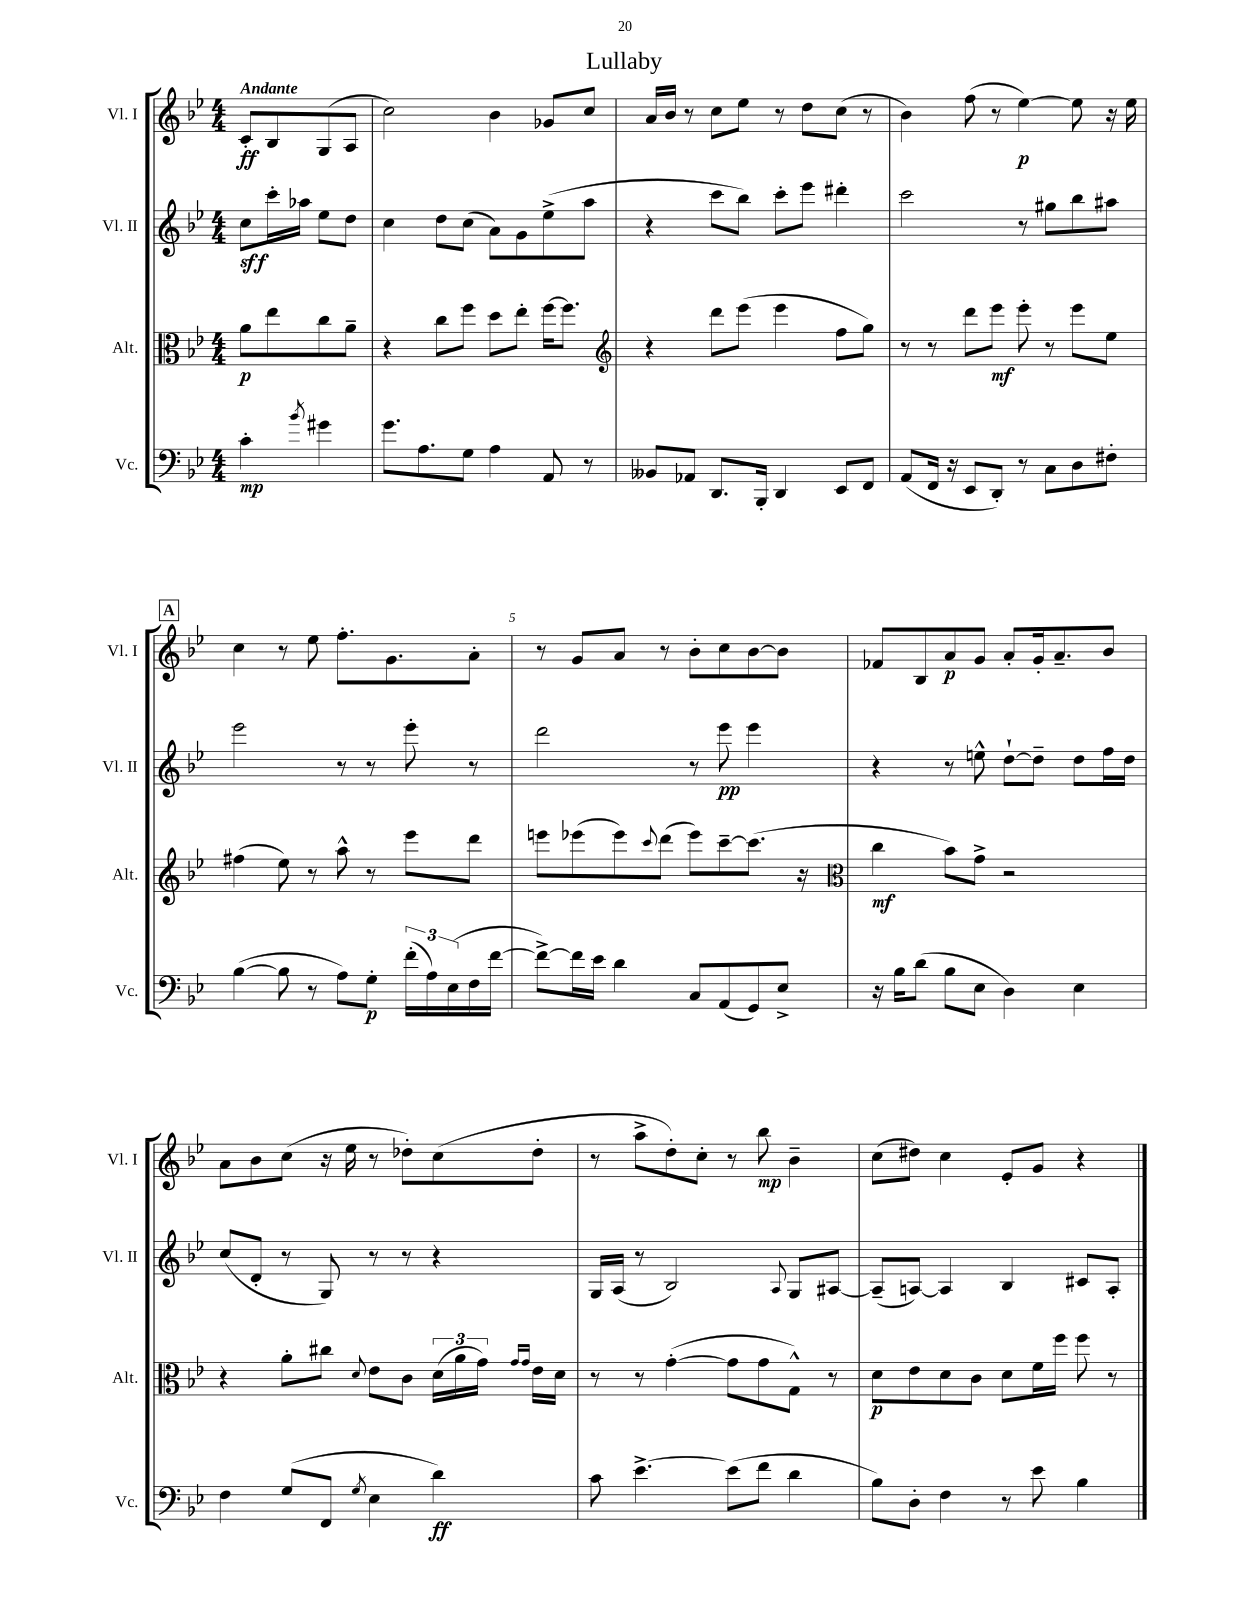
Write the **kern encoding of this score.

**kern	**dynam	**kern	**dynam	**kern	**dynam	**kern	**dynam
*part4	*part4	*part3	*part3	*part2	*part2	*part1	*part1
*staff4	*staff4	*staff3	*staff3	*staff2	*staff2	*staff1	*staff1
*I"Vc.	*	*I"Alt.	*	*I"Vl. II	*	*I"Vl. I	*
*I'Vc.	*	*I'Alt.	*	*I'Vl. II	*	*I'Vl. I	*
*clefF4	*	*clefC3	*	*clefG2	*	*clefG2	*
*k[b-e-]	*	*k[b-e-]	*	*k[b-e-]	*	*k[b-e-]	*
*M4/4	*	*M4/4	*	*M4/4	*	*M4/4	*
=	=	=	=	=	=	=	=
!	!	!	!	!	!	!LO:TX:a:B:t=Andante	!
4c'\	mp	8a\L	p	8cc\L	sff	8c'/L	ff
.	.	8ee-\	.	16ccc'\L	.	8B-/	.
.	.	.	.	16aa-X\JJ	.	.	.
8qb-/	.	.	.	.	.	.	.
4g#X\	.	8cc\	.	8ee-\L	.	(8G/	.
.	.	8a~\J	.	8dd\J	.	8A/J	.
=1	=1	=1	=1	=1	=1	=1	=1
8.g\L	.	4r	.	4cc\	.	2cc\)	.
8.A\	.	.	.	.	.	.	.
.	.	8cc\L	.	8dd\L	.	.	.
8G\J	.	8ff\J	.	(8cc\J	.	.	.
4A\	.	8dd\L	.	8a\L)	.	4b-\	.
.	.	8ee-'\J	.	8g\	.	.	.
8AA/	.	[16ff\KL	.	(8ee-^\	.	8g-X/L	.
.	.	8.ff\J]	.	.	.	.	.
8r	.	.	.	8aa\J	.	8cc/J	.
=2	=2	=2	=2	=2	=2	=2	=2
*	*	*clefG2	*	*	*	*	*
8BB--X/L	.	4r	.	4r	.	16a/LL	.
.	.	.	.	.	.	16b-/JJ	.
8AA-X/J	.	.	.	.	.	8r	.
8.DD/L	.	8ddd\L	.	8ccc\L	.	8cc\L	.
.	.	(8eee-\J	.	8bb-\J)	.	8ee-\J	.
16BBB-'/Jk	.	.	.	.	.	.	.
4DD/	.	4eee-\	.	8ccc'\L	.	8r	.
.	.	.	.	8eee-\J	.	8dd\L	.
8EE-/L	.	8ff\L	.	4ddd#X'\	.	(8cc\J	.
8FF/J	.	8gg\J)	.	.	.	8r	.
=3	=3	=3	=3	=3	=3	=3	=3
(8AA/L	.	8r	.	2ccc\	.	4b-\)	.
16FF/Jk	.	8r	.	.	.	.	.
16r	.	.	.	.	.	.	.
8EE-/L	.	8ddd\L	.	.	.	(8ff\	.
8DD'/J)	.	8eee-\J	mf	.	.	8r	.
8r	.	8eee-'\	.	8r	.	[4ee-\)	p
8C\L	.	8r	.	8gg#X\L	.	.	.
8D\	.	8eee-\L	.	8bb-\	.	8ee-\]	.
8F#X'\J	.	8ee-\J	.	8aa#X\J	.	16r	.
.	.	.	.	.	.	16ee-\	.
!!LO:LB:g=z
!!LO:REH:place=s1:t=A
=4	=4	=4	=4	=4	=4	=4	=4
([4B-\	.	(4ff#X\	.	2eee-\	.	4cc\	.
8B-\]	.	8ee-\)	.	.	.	8r	.
8r	.	8r	.	.	.	8ee-\	.
8A\L)	.	8aa^^\	.	8r	.	8.ff'\L	.
8G'\J	p	8r	.	8r	.	.	.
.	.	.	.	.	.	8.g\	.
(24f'\LL	.	8eee-\L	.	8eee-'\	.	.	.
24A\)	.	.	.	.	.	.	.
(24E-\	.	.	.	.	.	.	.
16F\	.	8ddd\J	.	8r	.	8a'\J	.
[16f\JJ	.	.	.	.	.	.	.
=5	=5	=5	=5	=5	=5	=5	=5
8f^\L_)	.	8eeen\L	.	2ddd\	.	8r	.
16f\L]	.	(8eee-X\	.	.	.	8g/L	.
16e-\JJ	.	.	.	.	.	.	.
4d\	.	8eee-\)	.	.	.	8a/J	.
.	.	8qqccc/	.	.	.	.	.
.	.	(8ddd\J	.	.	.	8r	.
8C/L	.	8eee-\L)	.	8r	.	8b-'\L	.
(8AA/	.	[8ccc~\	.	8eee-\	pp	8cc\	.
8GG/)	.	(8.ccc\J]	.	4eee-\	.	[8b-\	.
8E-^/J	.	.	.	.	.	8b-\J]	.
.	.	16r	.	.	.	.	.
=6	=6	=6	=6	=6	=6	=6	=6
*	*	*clefC3	*	*	*	*	*
16r	.	4cc\	mf	4r	.	8f-X/L	.
16B-\KL	.	.	.	.	.	.	.
(8d\J	.	.	.	.	.	8B-/	.
8B-\L	.	8b-\L)	.	8r	.	8a/	p
8E-\J	.	8g^\J	.	8een^^\	.	8g/J	.
4D\)	.	2r	.	[8dd`\L	.	8a'/L	.
.	.	.	.	8dd~\J]	.	16g'/k	.
.	.	.	.	.	.	8.a~/	.
4E-\	.	.	.	8dd\L	.	.	.
.	.	.	.	16ff\L	.	8b-/J	.
.	.	.	.	16dd\JJ	.	.	.
!!LO:LB:g=z
=7	=7	=7	=7	=7	=7	=7	=7
4F\	.	4r	.	(8cc/L	.	8a\L	.
.	.	.	.	8d'/J	.	8b-\	.
(8G/L	.	8a'\L	.	8r	.	(8cc\J	.
8FF/J	.	8cc#X\J	.	8G/)	.	16r	.
.	.	.	.	.	.	16ee-\	.
8qG/	.	8qqd/	.	.	.	.	.
4E-\	.	8e-\L	.	8r	.	8r	.
.	.	8c\J	.	8r	.	8dd-X'\L)	.
4d\)	ff	(24d\LL	.	4r	.	(8cc\	.
.	.	24a\	.	.	.	.	.
.	.	24g\JJ)	.	.	.	.	.
.	.	16qqg/LL	.	.	.	.	.
.	.	16qqg/JJ	.	.	.	.	.
.	.	16e-\LL	.	.	.	8dd-'\J	.
.	.	16d\JJ	.	.	.	.	.
=8	=8	=8	=8	=8	=8	=8	=8
8c\	.	8r	.	16G/LL	.	8r	.
.	.	.	.	(16A/JJ	.	.	.
[4.e-^\	.	8r	.	8r	.	8aa^\L	.
.	.	([4g'\	.	2B-/)	.	8dd'\)	.
.	.	.	.	.	.	8cc'\J	.
(8e-\L]	.	8g\L]	.	.	.	8r	.
8f\J	.	8g\	.	.	.	8bb-\	mp
.	.	.	.	8qqA/	.	.	.
4d\	.	8G^^\J)	.	8G/L	.	4b-~\	.
.	.	8r	.	[8A#X/J	.	.	.
=9	=9	=9	=9	=9	=9	=9	=9
8B-\L)	.	8d\L	p	(8A#~/L]	.	(8cc\L	.
8D'\J	.	8e-\	.	[8An/J)	.	8dd#X\J)	.
4F\	.	8d\	.	4A/]	.	4cc\	.
.	.	8c\J	.	.	.	.	.
8r	.	8d\L	.	4B-/	.	8e-'/L	.
8e-\	.	16f\L	.	.	.	8g/J	.
.	.	16ff\JJ	.	.	.	.	.
4B-\	.	8ff\	.	8c#X/L	.	4r	.
.	.	8r	.	8A'/J	.	.	.
==	==	==	==	==	==	==	==
*-	*-	*-	*-	*-	*-	*-	*-
